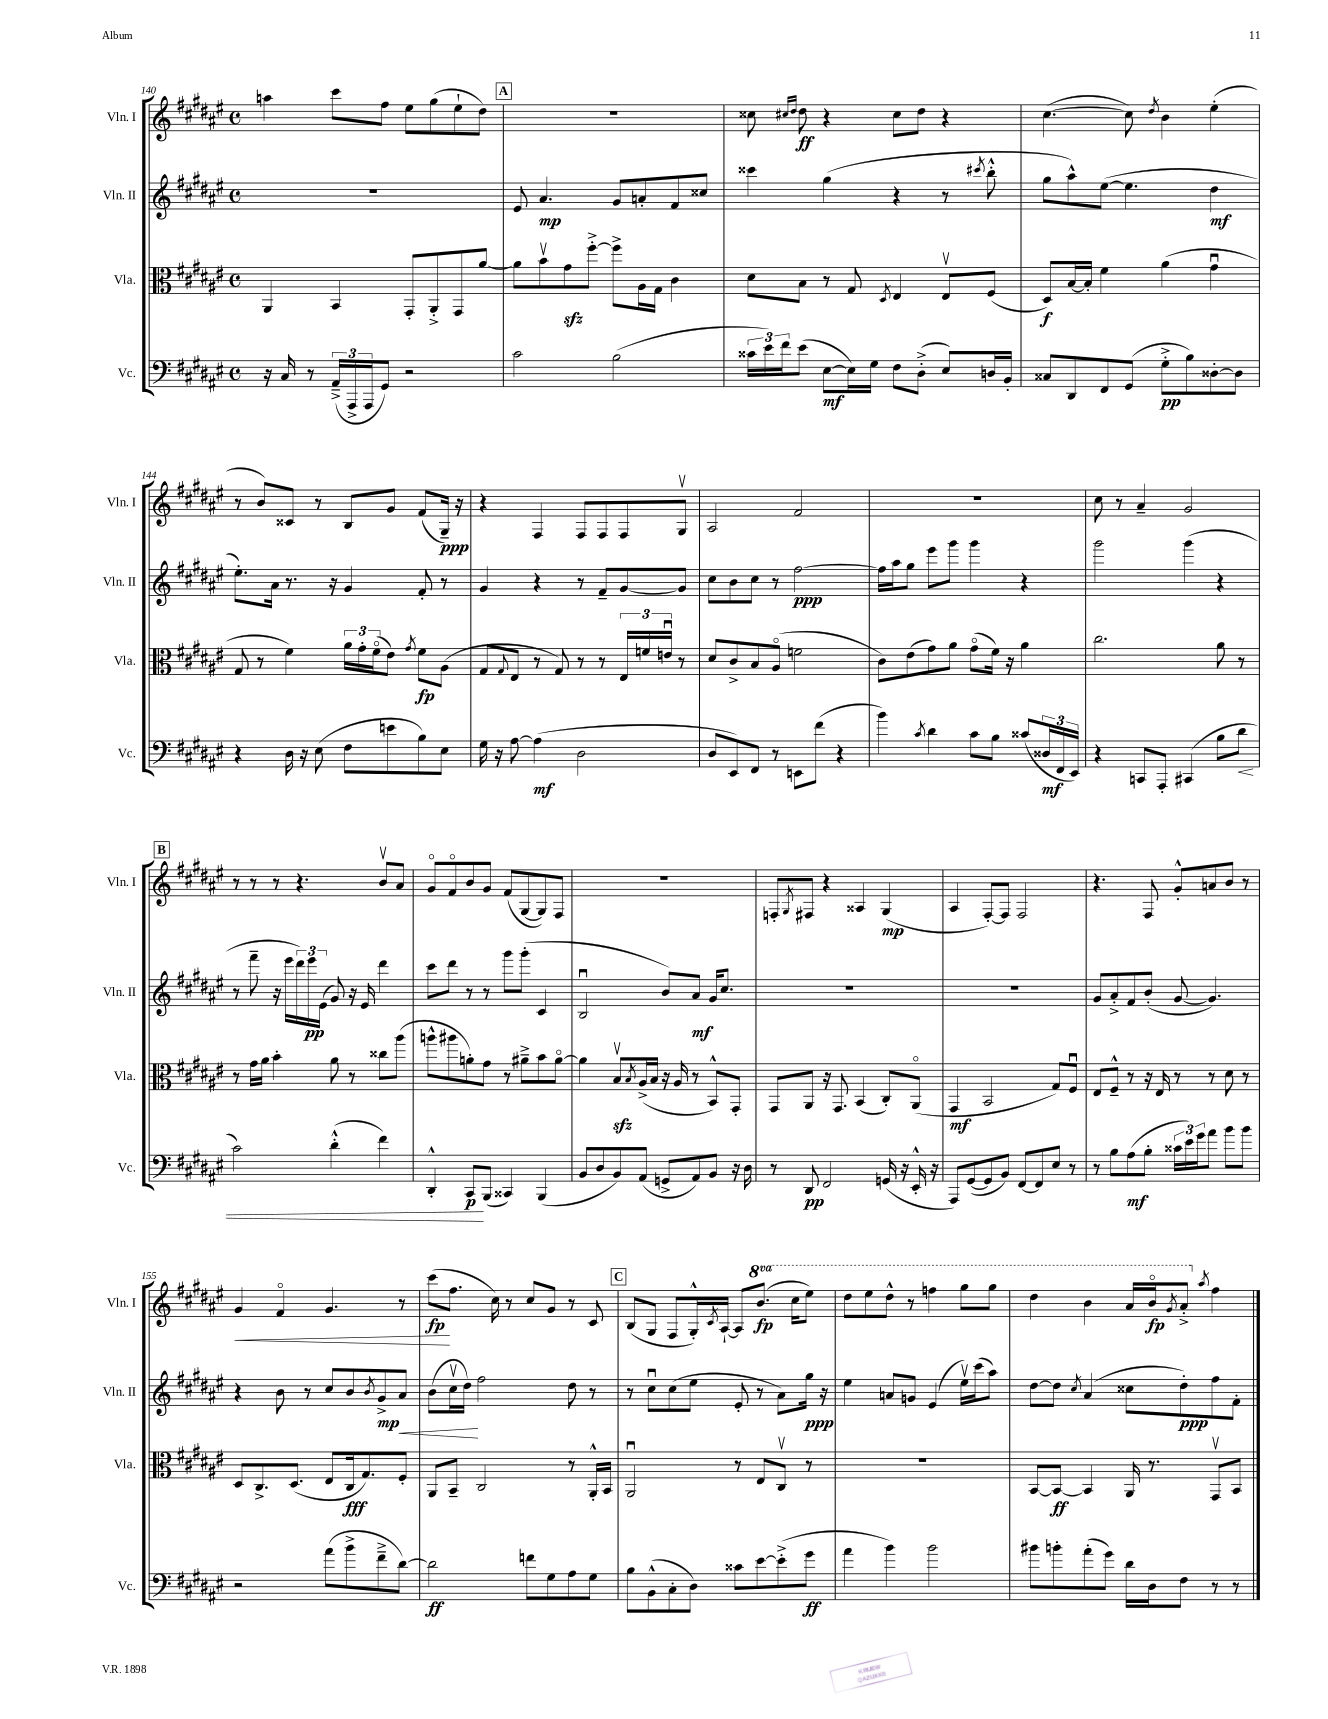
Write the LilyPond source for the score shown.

<<
\new StaffGroup <<
\new Staff = "s0" \with { instrumentName = "Vln. I" shortInstrumentName = "Vln. I" } {
    \clef treble \key fis \major \defaultTimeSignature \time 4/4 \set Staff.ottavationMarkups = #ottavation-simple-ordinals
    a''4 cis'''8 fis''8 eis''8 gis''8( eis''8-! dis''8) |
    \mark \markup { \box "A" } R1 |
    cisis''8 \grace { cis''16 dis''16 } dis''8\ff r4 cis''8 dis''8 r4 |
    cis''4.~( cis''8) \acciaccatura { dis''8 } b'4 eis''4-.( |
    r8 b'8) cisis'8 r8 b8 gis'8 fis'8( gis16--\ppp) r16 |
    r4 fis4 fis8 fis8 fis8 gis8\upbow |
    ais2 fis'2 |
    R1 |
    cis''8 r8 ais'4-- gis'2 |
    \mark \markup { \box "B" } r8 r8 r8 r4. b'8\upbow ais'8 |
    gis'8\flageolet fis'8\flageolet b'8 gis'8 fis'8( gis8~ gis8) fis8 |
    R1 |
    f8-. \acciaccatura { gis8 } fis8 r4 aisis4 gis4\mp( |
    ais4 fis8~-.) fis8 fis2 |
    r4. fis8 gis'8-.-^ a'8 b'8 r8 |
    gis'4\< fis'4\flageolet gis'4. r8 |
    cis'''8\fp\!( fis''8. cis''16) r8 cis''8 gis'8 r8 cis'8 |
    \mark \markup { \box "C" } b8( gis8 fis8 gis16-.-^) \acciaccatura { cis'8 } ais16~-! ais8 \ottava #1 b''8.\fp( cis'''16 eis'''8) |
    dis'''8 eis'''8 dis'''8-^ r8 f'''4 gis'''8 gis'''8 |
    dis'''4 b''4 ais''16 b''16\flageolet\fp \acciaccatura { gis''8 } ais''8-.-> \ottava #0 \acciaccatura { ais''8 } fis''4 \bar "|." |
}
\new Staff = "s1" \with { instrumentName = "Vln. II" shortInstrumentName = "Vln. II" } {
    \clef treble \key fis \major \defaultTimeSignature \time 4/4
    R1 |
    \mark \markup { \box "A" } eis'8 ais'4.\mp gis'8 a'8-. fis'8 cisis''8 |
    cisis'''4 gis''4( r4 r8 \acciaccatura { cis'''8 } b''8-.-^ |
    gis''8 ais''8-^) eis''8~( eis''4. dis''4\mf |
    eis''8.-.) ais'16 r8. r16 gis'4 fis'8-. r8 |
    gis'4 r4 r8 fis'8-- gis'8~ gis'8 |
    cis''8 b'8 cis''8 r8 fis''2~\ppp |
    fis''16 ais''16 gis''8 eis'''8 gis'''8 gis'''4 r4 |
    gis'''2 gis'''4( r4 |
    \mark \markup { \box "B" } r8 fis'''8-- r16 eis'''16 \tuplet 3/2 { dis'''16) eis'''16\pp eis'16( } gis'8) r16 eis'16 dis'''4 |
    cis'''8 dis'''8 r8 r8 gis'''8 gis'''8-.( cis'4 |
    b2\downbow b'8) ais'8\mf gis'16 cis''8. |
    R1 |
    R1 |
    gis'8 ais'8-.-> fis'8 b'8-.( gis'8~ gis'4.) |
    r4 b'8 r8 cis''8 b'8 \acciaccatura { b'8 } gis'8->\mp ais'8\< |
    b'8( cis''16\upbow dis''16\!) fis''2 dis''8 r8 |
    \mark \markup { \box "C" } r8 cis''8\downbow cis''8( eis''8 eis'8-. r8 ais'8) gis''16\ppp r16 |
    eis''4 a'8 g'8 eis'4( eis''16\upbow) cis'''16( ais''8) |
    dis''8~ dis''8 \acciaccatura { cis''8 } ais'4( cisis''8 dis''8-.\ppp) fis''8 fis'8-. \bar "|." |
}
\new Staff = "s2" \with { instrumentName = "Vla." shortInstrumentName = "Vla." } {
    \clef alto \key fis \major \defaultTimeSignature \time 4/4
    ais,4 b,4 gis,8-. ais,8-.-> gis,8 ais'8~ |
    \mark \markup { \box "A" } ais'8 b'8\upbow gis'8\sfz fis''8~-.-> fis''8-> ais16 gis16 cis'4 |
    dis'8 b8 r8 gis8 \acciaccatura { dis8 } eis4 eis8\upbow fis8( |
    dis8\f) b16~ b16-. fis'4 ais'4( gis'4\downbow |
    gis8 r8 fis'4) \tuplet 3/2 { ais'16 gis'16-. fis'16\flageolet( } eis'8) \acciaccatura { gis'8 } fis'8\fp ais8( |
    gis8 \appoggiatura { gis8 } eis8 r8 gis8) r8 r8 \tuplet 3/2 { eis16 f'16 e'16\downbow } r8 |
    dis'8 cis'8-> b8 ais8\flageolet( f'2 |
    cis'8) eis'8( gis'8) ais'8 gis'8\flageolet( fis'16) r16 ais'4 |
    cis''2. ais'8 r8 |
    \mark \markup { \box "B" } r8 gis'16 ais'16 b'4-. ais'8 r8 cisis''8 ais''8( |
    a''8-^ ais''8 a'8-.) gis'8 r8 ais'8---> b'8 ais'8~\flageolet |
    ais'4 b8\upbow\sfz \acciaccatura { b8 } ais16->( b16 r16 ais16 r8 b,8-^) gis,8-. |
    gis,8 ais,8 r16 gis,8. b,4( cis8-.) ais,8\flageolet( |
    gis,4\mf b,2 gis8) fis8\downbow |
    eis8 fis8---^ r8 r16 eis16 r8 r8 dis'8 r8 |
    dis8 cis8.-> dis8.( eis8 cis16\fff gis8.) fis8-. |
    ais,8 b,8-- cis2 r8 ais,16-.-^ b,16 |
    \mark \markup { \box "C" } ais,2\downbow r8 eis8 cis8\upbow r8 |
    R1 |
    b,8~ b,8~\ff b,4 ais,16 r8. gis,8\upbow b,8 \bar "|." |
}
\new Staff = "s3" \with { instrumentName = "Vc." shortInstrumentName = "Vc." } {
    \clef bass \key fis \major \defaultTimeSignature \time 4/4
    r16 cis16 r8 \tuplet 3/2 { ais,16--->( ais,,16-> ais,,16 } gis,8) r2 |
    \mark \markup { \box "A" } cis'2 b2( |
    \tuplet 3/2 { cisis'16 eis'16) fis'16 } eis'8( eis8~\mf eis16) gis16 fis8 dis8-.->( eis8) d16 b,16-. |
    cisis8 dis,8 fis,8 gis,8( gis8-.->\pp b8) disis8~-. disis8 |
    r4 dis16 r16 eis8( fis8 e'8 b8) eis8 |
    gis16 r16 ais8~ ais4\mf( dis2 |
    dis8 eis,8) fis,8 r8 e,8 fis'8( r4 |
    b'4) \acciaccatura { cis'8 } dis'4 cis'8 b8 cisis'8( \tuplet 3/2 { disis16\mf fis,16 eis,16) } |
    r4 c,8 ais,,8-. cis,4( b8 dis'8\< |
    \mark \markup { \box "B" } cis'2) dis'4-.-^( fis'4) |
    dis,4-.-^ cis,8\p\! b,,8( cisis,4) b,,4( |
    b,8 dis8 b,8) ais,8( g,8-> ais,8) b,8 r16 dis16 |
    r8 dis,8\pp fis,2 g,16( r16 eis,16-.-^ r16 |
    ais,,8) gis,8~( gis,8 b,8) fis,8~ fis,8 eis8 r8 |
    r8 b8 ais8\mf( b8-. \tuplet 3/2 { cisis'16 eis'16) gis'16 } ais'8 b'8 b'8 |
    r2 ais'8( b'8-> fis'8---> dis'8~) |
    dis'2\ff f'8 gis8 ais8 gis8 |
    \mark \markup { \box "C" } b8 b,8-^( cis8-. dis8) cisis'8 eis'8~ eis'8-.->( gis'8\ff |
    ais'4 b'4) b'2 |
    bis'8 b'8-. ais'8-.( gis'8) dis'16 dis16 fis8 r8 r8 \bar "|." |
}
>>
>>
\layout { \context { \Score currentBarNumber = #140 } }
